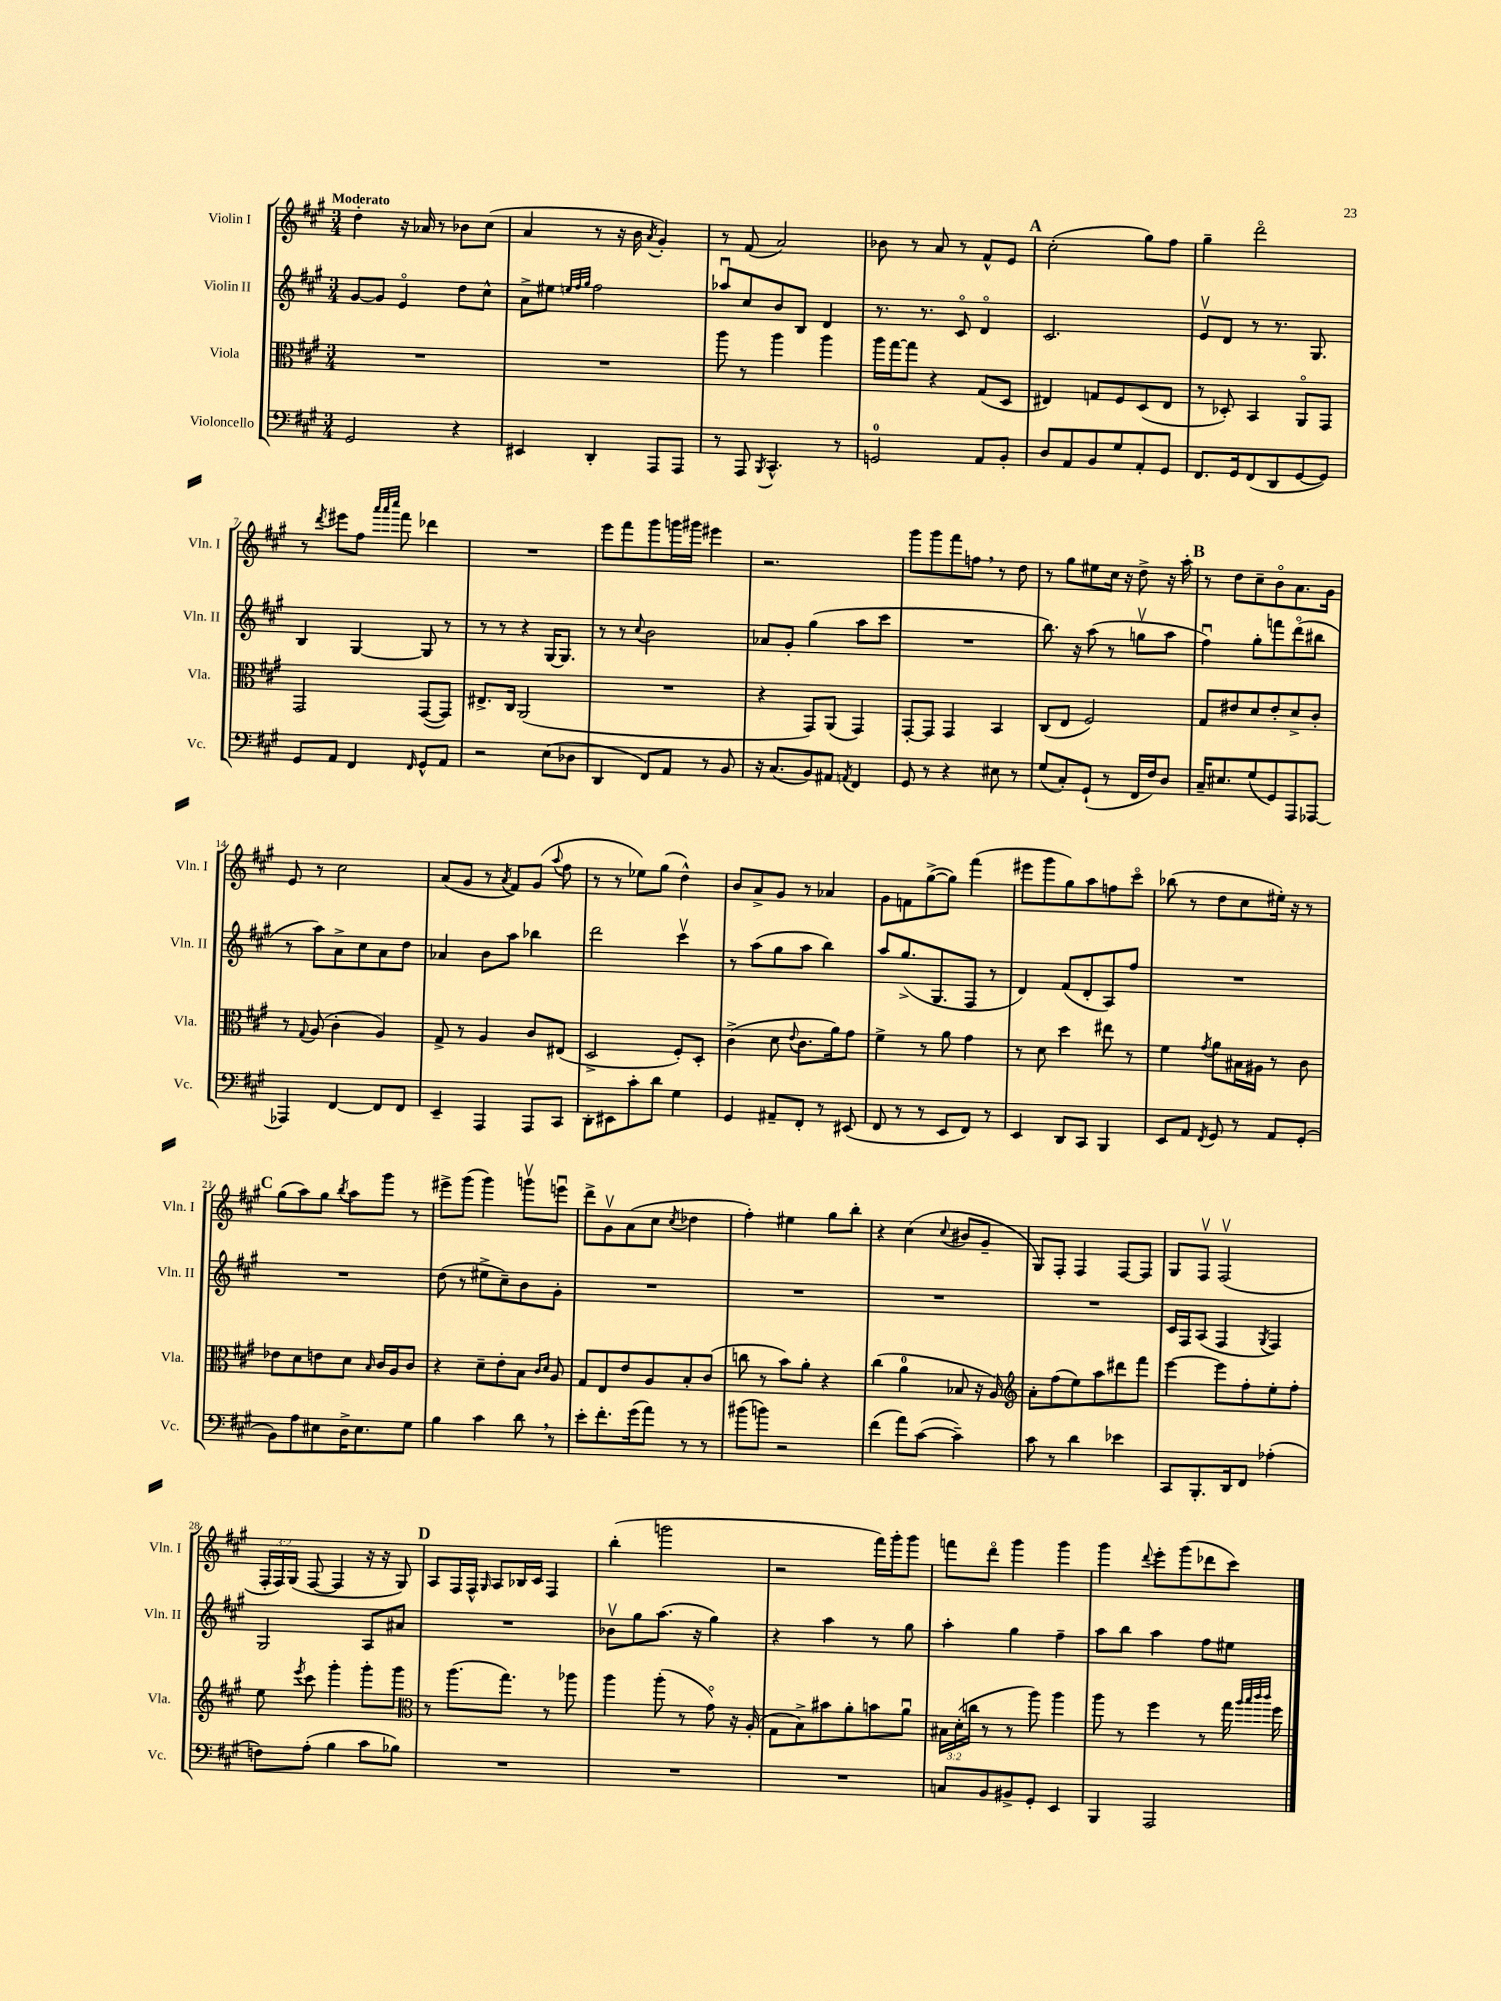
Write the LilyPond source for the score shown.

<<
\new StaffGroup <<
\new Staff = "s0" \with { instrumentName = "Violin I" shortInstrumentName = "Vln. I" } {
    \clef treble \key a \major \numericTimeSignature \time 3/4 \override Staff.TupletNumber.text = #tuplet-number::calc-fraction-text \tempo "Moderato"
    \autoBeamOff d''4-. r16 aes'16 r8 bes'8[ cis''8]( |
    a'4 r8 r16 b'16 \acciaccatura { a'8 } gis'4-.) |
    r8 fis'8( a'2) |
    bes'8 r8 a'8 r8 fis'8[-^ e'8] |
    \mark \markup { \bold "A" } cis''2-.( gis''8[) fis''8] |
    gis''4-- d'''2\flageolet |
    r8 \acciaccatura { d'''8 } eis'''8[ fis''8] \grace { a'''32[ a'''32 cis''''32] } fis'''8 des'''4 |
    R2. |
    e'''8[ fis'''8 gis'''8 g'''16 gis'''16] eis'''4 |
    r2. |
    gis'''8[ gis'''8 fis'''8 f''8] \breathe r8 d''8 |
    r8 gis''8[ eis''8 cis''16] r16 d''8-> r16 a''16-. |
    \mark \markup { \bold "B" } r8 d''8[ cis''8-- b'8\flageolet a'8. gis'16] |
    e'8 r8 cis''2 |
    a'8[( gis'8] r8 \acciaccatura { a'8 } fis'8[) gis'8]( \appoggiatura { a''8 } fis''8 |
    r8 r8 ees''8[) gis''8]( d''4-^) |
    b'8[ a'8-> gis'8] r8 aes'4 |
    gis'8[ f'8 gis''8~->( gis''8]) fis'''4( |
    eis'''8[ gis'''8 gis''8) a''8 f''8 cis'''8]\flageolet |
    bes''8( r8 d''8[ cis''8 eis''16]-.) r16 r8 |
    \mark \markup { \bold "C" } gis''8[( a''8) gis''8] \acciaccatura { b''8 } a''8[ gis'''8] r8 |
    eis'''8[-> gis'''8]( gis'''4) g'''8[\upbow e'''8]\downbow |
    d'''8[-> gis'8\upbow a'8( cis''8] \acciaccatura { cis''8 } des''4 |
    fis''4-.) eis''4 gis''8[ b''8]-. |
    r4 cis''4( \appoggiatura { cis''8 } bis'8[ gis'8]-- |
    gis8[) fis8]-. fis4 fis8[~ fis8] |
    gis8[ fis8]\upbow fis2\upbow( |
    \tuplet 3/2 { fis16[-. fis16) gis16]( } fis8~ fis4 r16 r16 gis8) |
    \mark \markup { \bold "D" } a8[ fis16 fis16]-^ \grace { gis16 } a8[ bes16 cis'16] fis4 |
    b''4-.( g'''2 |
    r2 fis'''16[) gis'''16-. gis'''8] |
    f'''8[ d'''8]\flageolet gis'''4 gis'''4 |
    gis'''4 \appoggiatura { d'''8 } e'''8[-. gis'''8( des'''8 cis'''8]) \bar "|." |
}
\new Staff = "s1" \with { instrumentName = "Violin II" shortInstrumentName = "Vln. II" } {
    \clef treble \key a \major \numericTimeSignature \time 3/4
    \autoBeamOff gis'8[~ gis'8] e'4\flageolet d''8[ cis''8]-^ |
    a'8[-> eis''8] \grace { e''32[ fis''32 gis''32] } fis''2 |
    aes''8[\downbow cis''8 b'8 b8] d'4 |
    r8. r8. cis'8\flageolet d'4\flageolet |
    \mark \markup { \bold "A" } cis'2. |
    e'8[\upbow d'8] r8 r8. gis8. |
    b4 gis4~ gis8 r8 |
    r8 r8 r4 gis16[~ gis8.] |
    r8 r8 \appoggiatura { cis''8 } b'2 |
    aes'8[ gis'8]-. gis''4( a''8[ cis'''8] |
    R2. |
    b''8.) r16 a''8( r8 g''8[\upbow a''8] |
    \mark \markup { \bold "B" } fis''4\downbow) gis''8[-. f'''8 d'''8\flageolet( bis''8] |
    r8 a''8[) a'8-> cis''8 a'8 d''8] |
    aes'4 b'8[ a''8] bes''4 |
    d'''2 cis'''4\upbow |
    r8 a''8[( gis''8 a''8] b''4) |
    a''8[ gis''8.->( gis8. fis8] r8 |
    d'4) fis'8[( d'8-. a8) fis''8] |
    R2. |
    \mark \markup { \bold "C" } R2. |
    d''8( r8 eis''8[-> cis''8--) b'8 gis'8]-. |
    R2. |
    R2. |
    R2. |
    R2. |
    cis'16[ fis16 a8]( fis4 \acciaccatura { gis8 } fis4) |
    gis2 a8[ ais'8] |
    \mark \markup { \bold "D" } R2. |
    bes'8[\upbow gis''8 a''8.]( r16 gis''4) |
    r4 a''4 r8 gis''8 |
    a''4-. gis''4 fis''4-- |
    a''8[ b''8] a''4 fis''8[ eis''8] \bar "|." |
}
\new Staff = "s2" \with { instrumentName = "Viola" shortInstrumentName = "Vla." } {
    \clef alto \key a \major \numericTimeSignature \time 3/4 \override Staff.TupletNumber.text = #tuplet-number::calc-fraction-text
    \autoBeamOff R2. |
    R2. |
    a''8 r8 a''4 a''4 |
    a''16[ gis''16~ gis''8] r4 gis8[( d8] |
    \mark \markup { \bold "A" } eis4) g8[ fis8 d8( eis8] |
    r8 des8-.) b,4 a,8[\flageolet gis,8] |
    gis,2 gis,8[~( gis,8]) |
    eis8.[-> cis16] a,2( |
    R2. |
    r4 gis,8[) a,8]( gis,4) |
    gis,8[~-. gis,8] gis,4 b,4 |
    cis8[( e8] fis2) |
    \mark \markup { \bold "B" } gis8[ eis'8 d'8 eis'8-. d'8-> cis'8]-. |
    r8 \appoggiatura { gis8 } a8( cis'4-. a4) |
    gis8-> r8 a4 cis'8[ eis8]( |
    d2-> fis8[-.) d8]-. |
    cis'4->( d'8 \appoggiatura { e'8 } cis'8.[ a'16) gis'8] |
    fis'4-> r8 a'8 gis'4 |
    r8 d'8 d''4 eis''8 r8 |
    fis'4 \acciaccatura { gis'8 } a'8[ bis16 ais16] r8 cis'8 |
    \mark \markup { \bold "C" } ees'8[ d'8 e'8 d'8] \grace { b16 } cis'16[ a16 cis'8] |
    r4 d'8[-- e'8-. b8] \grace { cis'16[ d'16] } a8 |
    gis8[ e8 e'8 a8 b8-. cis'8]( |
    c''8 r8 b'8[) a'8]-. r4 |
    cis''4( a'4-0 bes8 r16 a16) |
    \clef treble a'8[-. fis''8( e''8) a''8 dis'''8 fis'''8] |
    e'''4~ e'''8[ fis''8-. e''8-. fis''8]-. |
    e''8 \acciaccatura { e'''8 } cis'''8 gis'''4-. gis'''8[-. gis'''8] |
    \mark \markup { \bold "D" } \clef alto r8 a''8.[( gis''8.]) r8 aes''8 |
    a''4 a''8-.( r8 gis'8\flageolet) r16 a16-.( |
    gis8[ b8->) bis'8 a'8-. b'8 a'8]\downbow |
    \tuplet 3/2 { bis16[ d'16-.( c''16] } r8 r8 a''8) a''4 |
    a''8 r8 fis''4 r8 gis''16 \grace { a''32[ b''32 cis'''32 cis'''32] } fis''16 \bar "|." |
}
\new Staff = "s3" \with { instrumentName = "Violoncello" shortInstrumentName = "Vc." } {
    \clef bass \key a \major \numericTimeSignature \time 3/4
    \autoBeamOff gis,2 r4 |
    eis,4 d,4-. a,,8[ a,,8] |
    r8 a,,8 \acciaccatura { b,,8 } cis,4.-^ r8 |
    g,2-0 a,8[ b,8]-. |
    \mark \markup { \bold "A" } d8[ a,8 b,8 gis8 a,8-. gis,8] |
    fis,8.[ gis,16 fis,8( d,8 gis,8~ gis,8]) |
    gis,8[ a,8] fis,4 \grace { fis,16 } gis,8[-^ a,8] |
    r2 e8[( des8] |
    d,4 fis,8[) a,8] r8 b,8 |
    r16 cis8.[( b,8) ais,8] \acciaccatura { a,8 } fis,4 |
    gis,8 r8 r4 eis8 r8 |
    gis8[( cis8-.) gis,8]-!( r8 fis,16[ fis16) d8] |
    \mark \markup { \bold "B" } cis16[-- eis8. gis8( gis,8) a,,8 aes,,8]~ |
    aes,,4 fis,4~ fis,8[ fis,8] |
    e,4-- a,,4 a,,8[ cis,8] |
    d,8[-. eis,8 cis'8-. d'8] gis4 |
    gis,4 ais,8[-- fis,8]-. r8 eis,8( |
    fis,8 r8 r8 e,8[ fis,8]) r8 |
    e,4 d,8[ cis,8] b,,4 |
    e,8[ a,8] \acciaccatura { fis,8 } gis,8 r8 a,8[ gis,8]-.( |
    \mark \markup { \bold "C" } b,8[) a8 eis8 d16-> eis8. gis8] |
    b4 cis'4 d'8 \breathe r8 |
    e'8[-. fis'8.-. gis'16( a'8]) r8 r8 |
    bis'8[( b'8]) r2 |
    fis'4( a'8[) cis'8]~( cis'4--) |
    cis'8 r8 d'4 ees'4 |
    cis,8[ b,,8.-. d,16 fis,8] aes4-.( |
    f8[) a8]-.( b4 cis'8[ bes8]) |
    \mark \markup { \bold "D" } R2. |
    R2. |
    R2. |
    c8[ b,8 bis,8-> gis,8]-. e,4 |
    b,,4 a,,2 \bar "|." |
}
>>
>>
